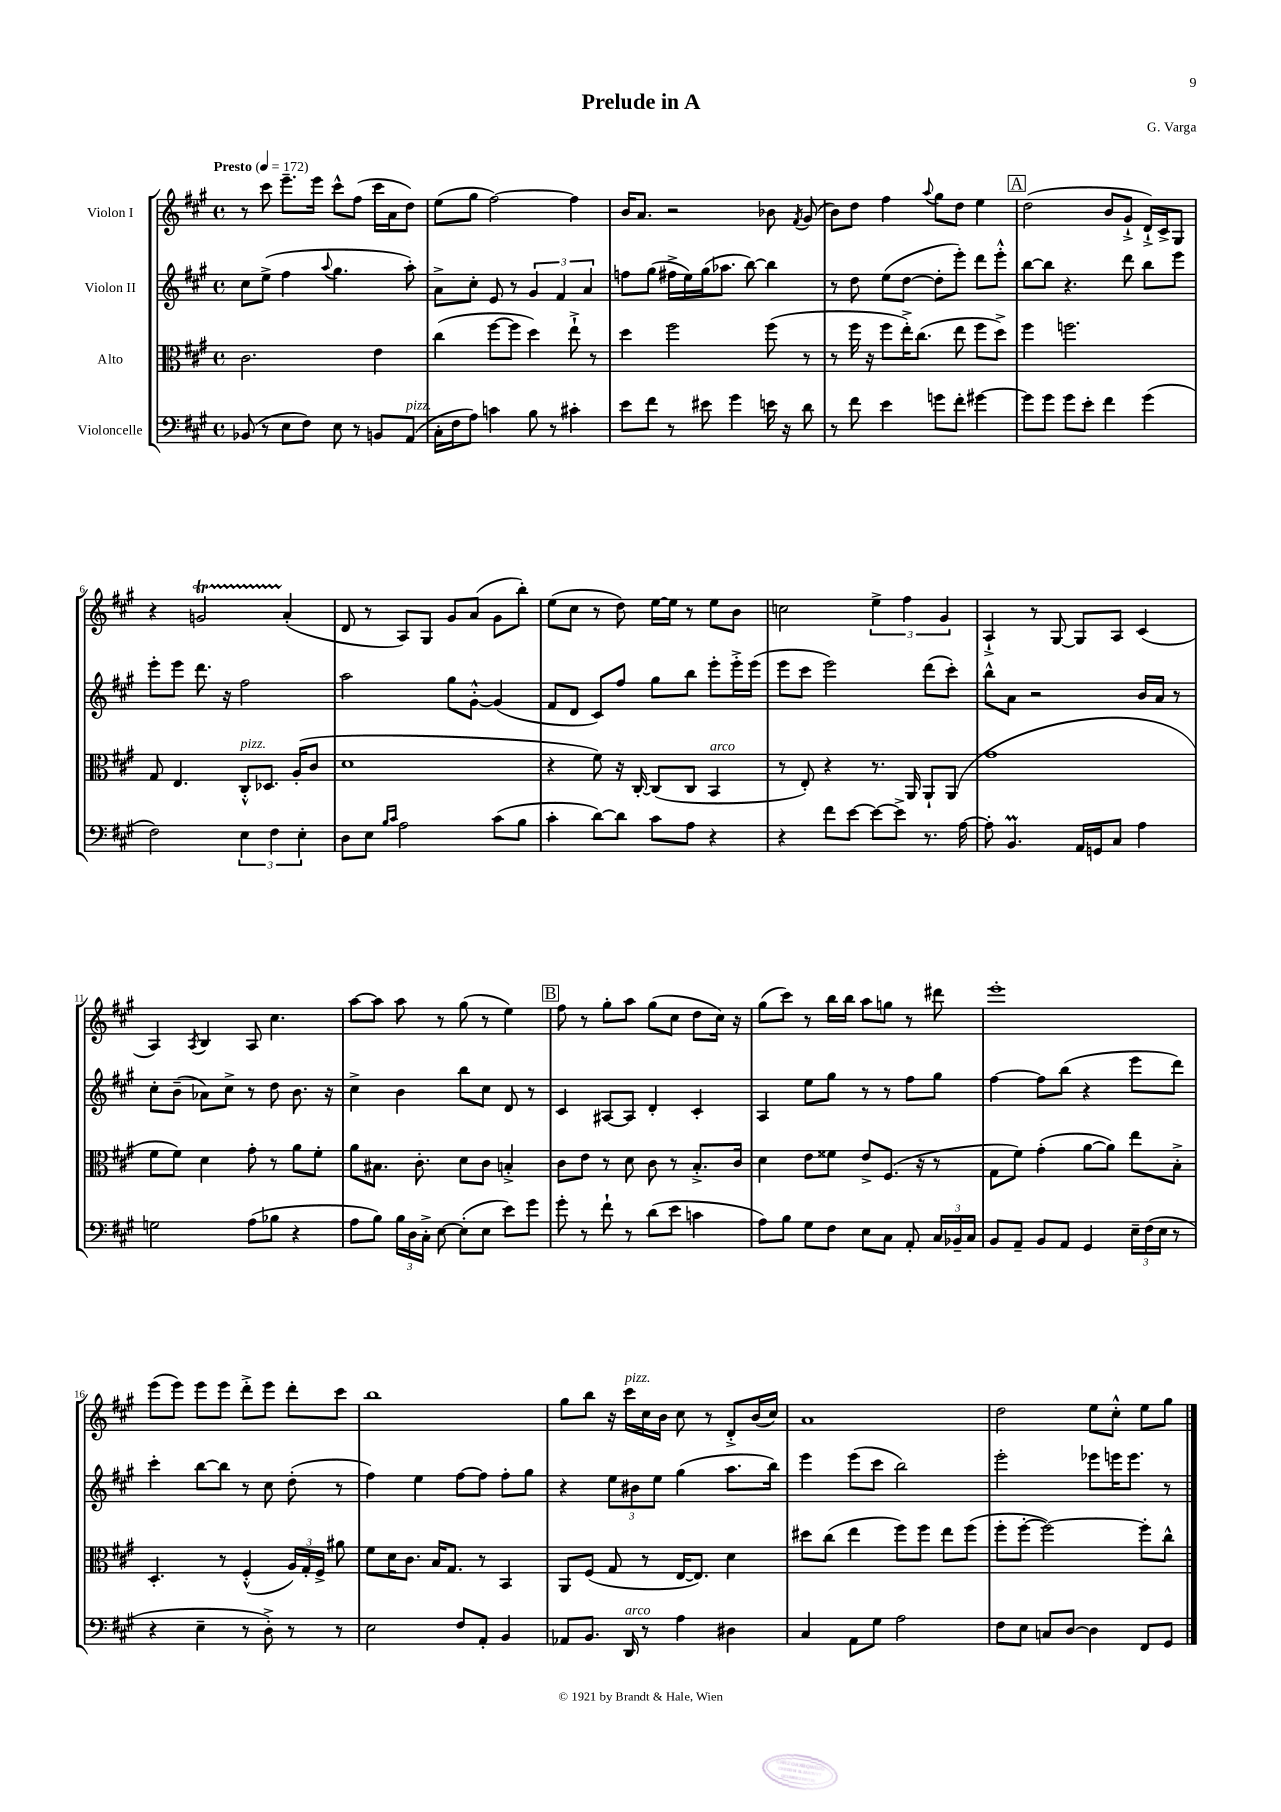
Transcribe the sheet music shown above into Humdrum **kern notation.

**kern	**kern	**kern	**kern
*staff4	*staff3	*staff2	*staff1
*clefF4	*clefC3	*clefG2	*clefG2
*k[f#c#g#]	*k[f#c#g#]	*k[f#c#g#]	*k[f#c#g#]
*M4/4	*M4/4	*M4/4	*M4/4
*met(c)	*met(c)	*met(c)	*met(c)
*MM172	*MM172	*MM172	*MM172
(8BB-/	2.c#\	8cc#\L	8r
8r	.	(8ee^\J	8ccc#\
8E\L	.	4ff#\	8.eee~\L
8F#\J)	.	.	.
.	.	.	16eee\Jk
.	.	8qqaa/	.
8E\	.	4.gg#\	8ccc#^^\L
8r	.	.	(8ff#\J
8BB/L	4e\	.	16ccc#\LL
.	.	.	16a\J
(8AA/J	.	8aa'\)	8dd\J)
=	=	=	=
16C#'\LL	(4cc#\	8a^\L	(8ee\L
16F#\J	.	.	.
8A\J)	.	8cc#'\J	8gg#\J
4c\	[8ff#\L	8e/	[2ff#\)
.	8ff#\]J	8r	.
8B\	4dd\)	6g#/	.
8r	.	.	.
.	.	6f#/	.
4c#'\	8ee`^\	.	4ff#\]
.	.	6a/	.
.	8r	.	.
=	=	=	=
8e\L	4dd\	8ff\L	16b/LK
.	.	.	8.a/J
8f#\J	.	(8gg#\J	.
8r	2ff#\	16ff#^\LL	2r
.	.	16ee\)	.
8e#\	.	(16gg#\J	.
.	.	8.aa-\J	.
4g#\	.	.	.
.	.	[8bb\)	.
16e\	(8ff#\	4bb\]	8b-\
16r	.	.	.
.	.	.	8qf#/
8d\	8r	.	(8g#/
=	=	=	=
8r	8r	8r	8b\L)
8f#\	16ff#\	8dd\	8dd\J
.	16r	.	.
4e\	8ff#\L	(8ee\L	4ff#\
.	16ee'^\K)	[8dd\J	.
.	(8.cc#\J	.	.
.	.	.	8qqaa/
8g\L	.	8dd'\]L	8gg#\L
8f#'\J	8ee\	8eee'\J)	8dd\J
[4g#\	8ff#\L	8ddd\L	4ee\
.	8dd^\J)	8eee'^^\J	.
=	=	=	=
8g#\]L	4ff#\	[8bb\L	(2dd\
8g#\J	.	8bb\]J	.
8g#\L	2.ff\	4.r	.
8e'\J	.	.	.
4f#\	.	.	8b/L
.	.	8ddd\	8g#`^/J
(4g#\	.	8bb\L	16d`^/LL)
.	.	.	16c#^/J
.	.	8eee\J	8G#/J
=	=	=	=
2F#\)	8G#/	8eee'\L	4r
.	4.E/	8eee\J	.
.	.	8.ddd\	2g/
.	.	16r	.
6E\	8C#'^^/L	2ff#\	.
.	8.D-/J	.	.
6F#\	.	.	.
.	.	.	(4a'/
.	(16A'/LK	.	.
6E'\	.	.	.
.	8c#/J	.	.
=	=	=	=
8D\L	1d	2aa\	8d/
8E\J	.	.	8r
16qqB/LL	.	.	.
16qqc#/JJ	.	.	.
2A\	.	.	8A/L)
.	.	.	8G#/J
.	.	8gg#\L	8g#/L
.	.	[8g#'^^\J	(8a/J
(8c#\L	.	(4g#/]	8g#\L
8B\J	.	.	8bb'\J)
=	=	=	=
4c#'\	4r	8f#/L	(8ee\L
.	.	8d/J	8cc#\J
[8d\L)	8f#\)	8c#/L)	8r
8d\]J	16r	8ff#/J	8dd\)
.	[16C#'/	.	.
8c#\L	(8C#/]L	8gg#\L	[16ee\LL
.	.	.	16ee\]JJ
8A\J	8C#/J	8bb\J	8r
4r	4BB/	8eee'\L	8ee\L
.	.	16eee'^\L	8b\J
.	.	(16eee\JJ	.
=	=	=	=
4r	8r	8eee\L	2cc\
.	8E'/)	8ccc#\J	.
8f#\L	4r	2eee\)	.
[8e\J	.	.	.
8e\_L	8.r	.	6ee^\
8e^\]J	.	.	.
.	.	.	6ff#\
.	16AA/	.	.
8.r	8AA`/L	(8ddd\L	.
.	.	.	6g#/
.	(8AA/J	8ccc#'\J)	.
[16A\	.	.	.
=	=	=	=
8A'\]	1g#	8bb^^\L	4A`^/
4.BB/	.	8a\J	.
.	.	2r	8r
.	.	.	[8G#/
16AA/LL	.	.	8G#/]L
16GG/J	.	.	.
8C#/J	.	.	8A/J
4A\	.	16b/LL	(4c#/
.	.	16a/JJ	.
.	.	8r	.
=	=	=	=
2G\	8f#\L	8cc#'\L	4A/)
.	8f#\J)	(8b~\J	.
.	.	.	8qA/
.	4d\	8a-\L)	4B/
.	.	8cc#^\J	.
(8A\L	8g#'\	8r	8A/
8B-\J	8r	8dd\	4.cc#\
4r	8a\L	8.b\	.
.	8f#'\J	.	.
.	.	16r	.
=	=	=	=
8A\L	8a\L	4cc#^\	[8aa\L
8B\J)	8.B#\J	.	8aa\]J
24B\LL	.	4b\	8aa\
24D\	.	.	.
.	8.c#'\	.	.
24C#'^\JJ	.	.	.
[8E\	.	.	8r
(8E'\]L	8d\L	8bb\L	(8gg#\
8E\J	8c#\J	8cc#\J	8r
8e\L)	4B'^/	8d/	4ee\)
8g#\J	.	8r	.
=	=	=	=
8g#'\	8c#\L	4c#/	8ff#\
8r	8e\J	.	8r
8f#`\	8r	[8A#/L	8gg#'\L
8r	8d\	8A#/]J	8aa\J
(8d\L	8c#\	4d'/	(8gg#\L
8e\J	8r	.	8cc#\J
4c\	8.B'^/L	4c#'/	8dd\L
.	.	.	16cc#\Jk)
.	16c#/Jk	.	16r
=	=	=	=
8A\L)	4d\	4A/	(8gg#\L
8B\J	.	.	8ccc#\J)
8G#\L	8e\L	8ee\L	8r
8F#\J	8f##\J	8gg#\J	16bb\LL
.	.	.	16bb\JJ
8E\L	8e^/L	8r	8aa\L
8C#\J	(8.F#/J	8r	8gg\J
8AA'/	.	8ff#\L	8r
.	16r	.	.
24C#/LL	8r	8gg#\J	8ddd#\
24BB-~/	.	.	.
24C#/JJ	.	.	.
=	=	=	=
8BB/L	8G#\L	[4ff#\	1eee'
8AA~/J	8f#\J)	.	.
8BB/L	(4g#'\	8ff#\]L	.
8AA/J	.	(8bb\J	.
4GG#/	[8a\L	4r	.
.	8a\]J)	.	.
24E~\LL	8ee\L	8eee\L	.
(24F#\	.	.	.
24E\JJ	.	.	.
8r	8B'^\J	8ddd\J)	.
=	=	=	=
4r	4.D'/	4ccc#'\	(8eee\L
.	.	.	8eee\J)
4E~\	.	[8bb\L	8eee\L
.	8r	8bb\]J	8eee\J
8r	(4F#'^^/	8r	8ddd'^\L
8D'^\)	.	8cc#\	8eee\J
8r	24A/LL)	(8dd'\	8ddd'\L
.	24G#'/	.	.
.	24F#^/JJ	.	.
8r	8a#\	8r	8ccc#\J
=	=	=	=
2E\	8f#\L	4ff#\)	1bb
.	16d\K	.	.
.	8.c#\J	.	.
.	.	4ee\	.
.	16B/LK	.	.
.	8.G#/J	.	.
8F#/L	.	[8ff#\L	.
8AA'/J	8r	8ff#\]J	.
4BB/	4BB/	8ff#'\L	.
.	.	8gg#\J	.
=	=	=	=
8AA-/L	8AA/L	4r	8gg#\L
8.BB/J	(8F#/J	.	8bb\J
.	8G#/	12ee\L	16r
16DD/	.	.	16ccc#\LL
.	.	12b#\	.
8r	8r	.	16cc#\
.	.	12ee\J	.
.	.	.	16b\JJ
4A\	[16E/LK	(4gg#\	8cc#\
.	8.E/]J)	.	.
.	.	.	8r
4D#\	4d\	8.aa\L	8d'^/L
.	.	.	(16b/L
.	.	16bb\Jk)	16cc#/JJ)
=	=	=	=
4C#/	8dd#\L	4eee\	1a
.	(8cc#\J	.	.
8AA\L	4ee\	(8eee\L	.
8G#\J	.	8ccc#\J	.
2A\	8ff#\L)	2bb\)	.
.	8ff#\J	.	.
.	8ee\L	.	.
.	(8ff#\J	.	.
=	=	=	=
8F#\L	8ff#'\L	2eee'\	2dd\
8E\J	[8ff#'\J	.	.
8C/L	2ff#\_)	.	.
[8D/J	.	.	.
4D\]	.	8eee-\L	8ee\L
.	.	16eee\K	8cc#'^^\J
.	.	8.eee\J	.
8FF#/L	8ff#'\]L	.	8ee\L
8GG#/J	8cc#^^\J	8r	8gg#\J
==	==	==	==
*-	*-	*-	*-
